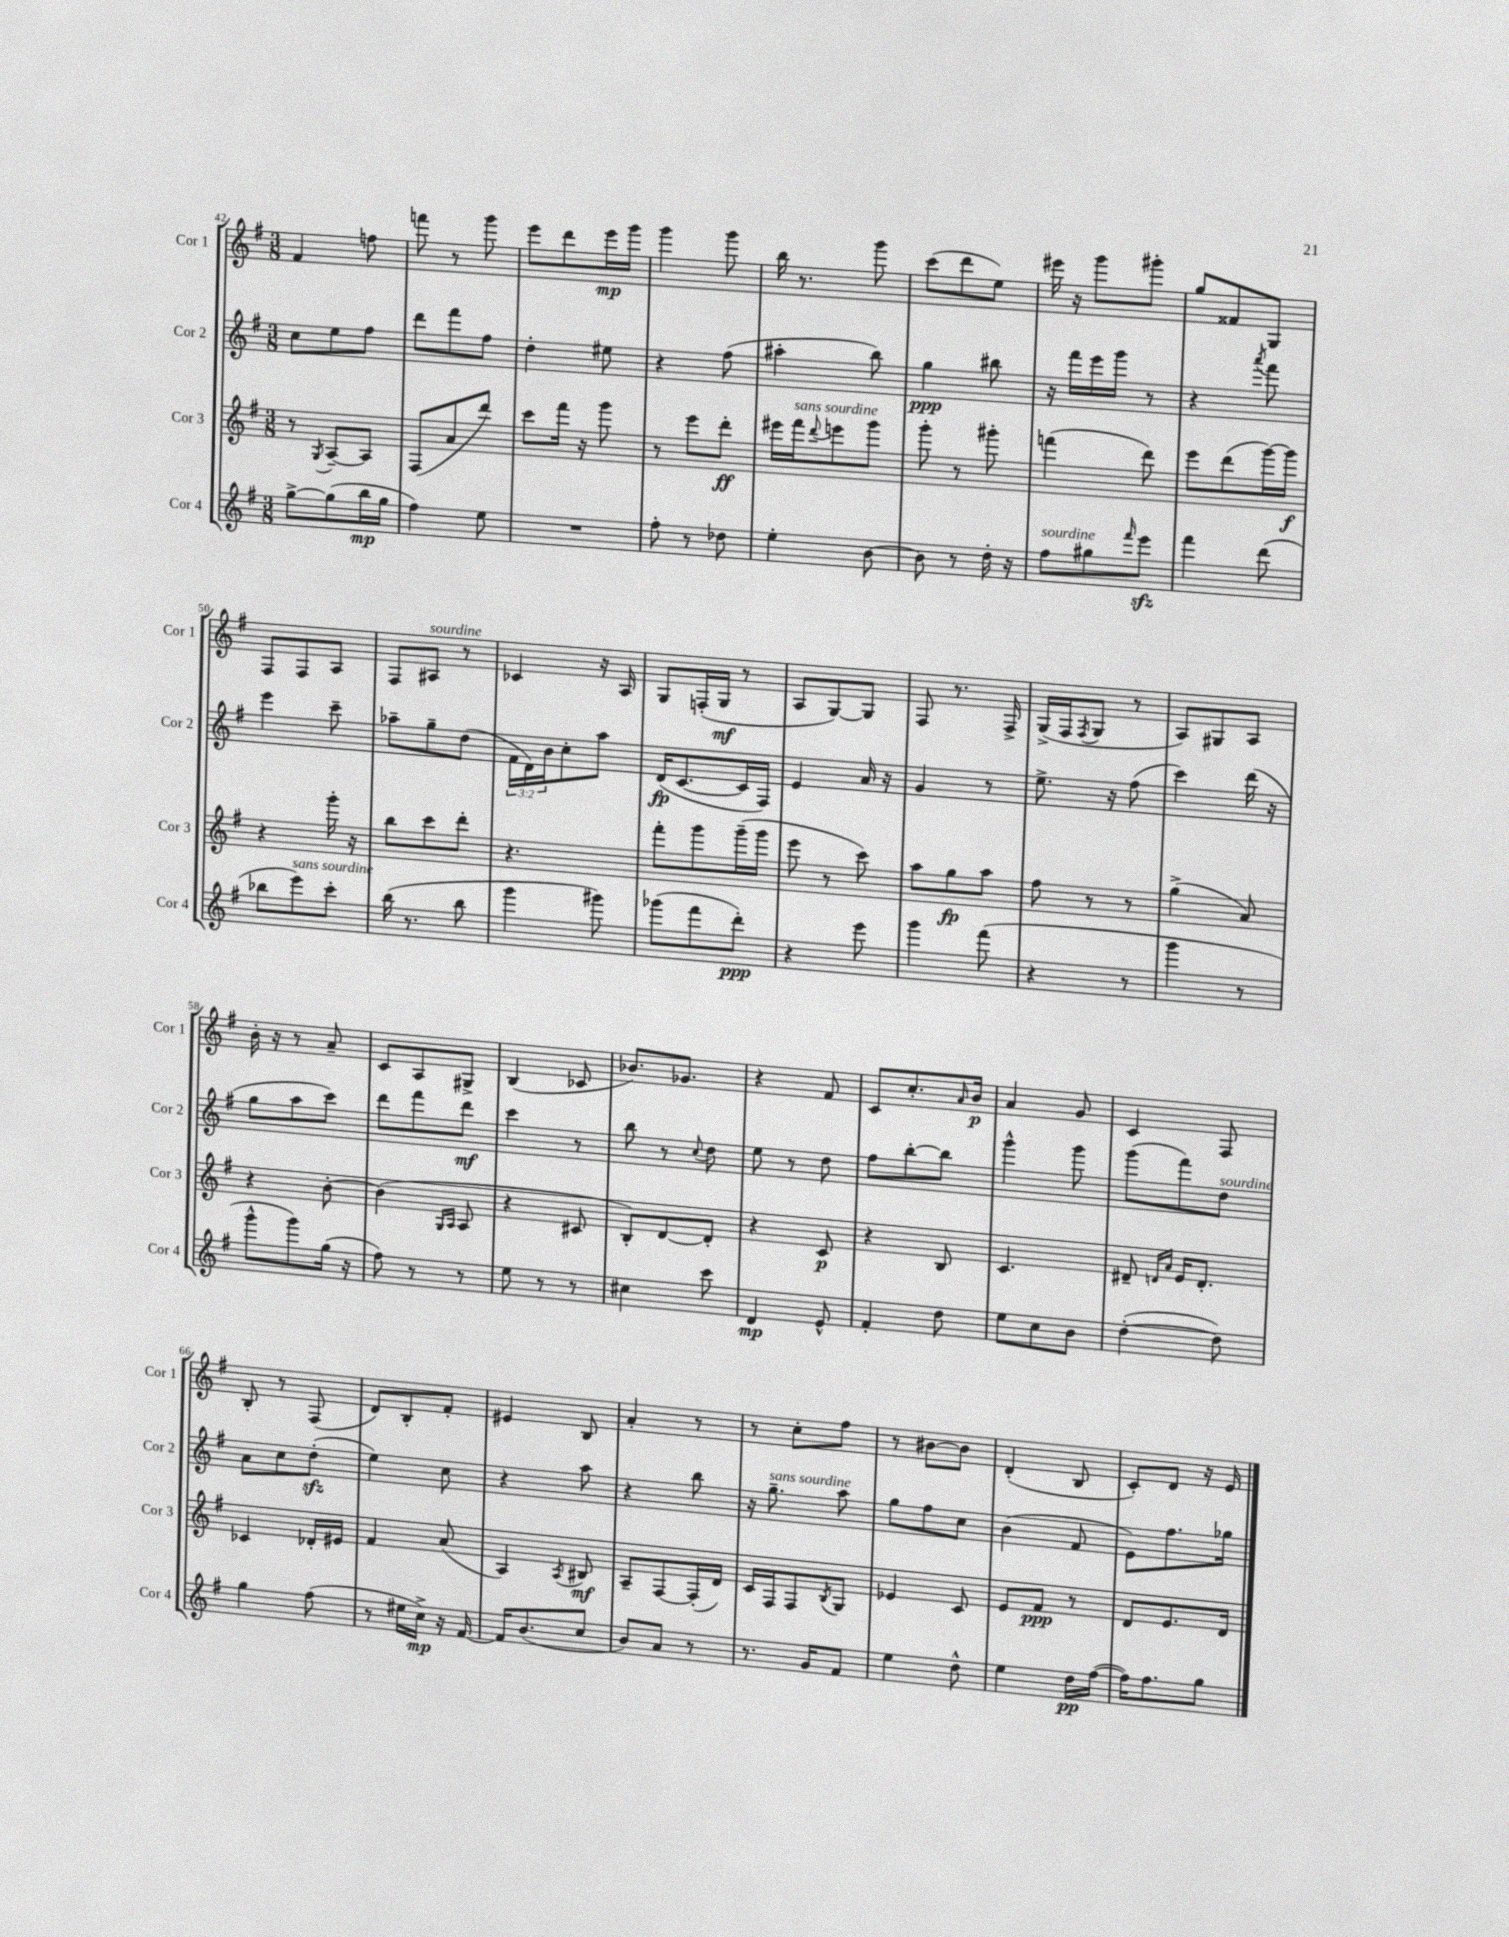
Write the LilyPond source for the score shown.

<<
\new StaffGroup <<
\new Staff = "s0" \with { instrumentName = "Cor 1" shortInstrumentName = "Cor 1" } {
    \clef treble \key g \major \numericTimeSignature \time 3/8
    fis'4 f''8 |
    f'''8 r8 g'''8 |
    e'''8 d'''8 e'''16\mp g'''16 |
    g'''4 g'''8 |
    b''16 r8. g'''8 |
    c'''8( d'''8 e''8) |
    eis'''16 r16 g'''8 gis'''8-. |
    g''8 fisis'8 g8 |
    fis8 fis8 a8 |
    fis8 ais8^\markup { \italic "sourdine" } r8 |
    ces'4 r16 a16 |
    g8 f16-.( g16\mf r8 |
    a8 g8~) g8 |
    fis8 r8. fis16-> |
    g16->( fis16 \acciaccatura { fis8 } g8 r8 |
    a8) gis8 a8 |
    b'16-. r16 r8 a'8-- |
    c'8 a8 gis8-> |
    b4( ces'8 |
    bes'8.) ges'8. |
    r4 fis'8 |
    c'8 c''8.-. \grace { a'16 } b'16\p |
    a'4 g'8 |
    c'4 fis8 |
    b8-. r8 fis8( |
    d'8) b8-. fis'8-. |
    eis'4 b8 |
    a'4-. r8 |
    r8 c''8-. fis''8 |
    r8 bis'8~ bis'8 |
    d'4-.( b8 |
    c'8-.) d'8 r16 e'16 \bar "|." |
}
\new Staff = "s1" \with { instrumentName = "Cor 2" shortInstrumentName = "Cor 2" } {
    \clef treble \key g \major \numericTimeSignature \time 3/8 \override Staff.TupletNumber.text = #tuplet-number::calc-fraction-text
    c''8 e''8 fis''8 |
    d'''8 fis'''8 fis''8 |
    d''4-. eis''8 |
    r4 fis''8( |
    ais''4-. b''8) |
    g''4\ppp bis''8 |
    r16 fis'''16 e'''16 g'''16 r8 |
    r4 \acciaccatura { a'''8 } fis'''8 |
    e'''4 c'''8-- |
    aes''8-- g''8-- d''8( |
    \tuplet 3/2 { fis'16 d'16) b'16 } c''8-. a''8 |
    d'16\fp( c'8.~ c'16 fis16) |
    e'4 a'16 r16 |
    g'4 r8 |
    e''8.-> r16 fis''8( |
    c'''4) d'''16( r16 |
    g''8 a''8 c'''8) |
    d'''8 fis'''8 d'''8\mf |
    c'''4 r8 |
    b''8 r8 \appoggiatura { c''8 } d''8 |
    e''8 r8 d''8 |
    fis''8 b''8~-. b''8 |
    g'''4-^ g'''8 |
    g'''8( fis'''8) d''8^\markup { \italic "sourdine" } |
    a'8 c''8 d''8-.\sfz( |
    e''4) c''8 |
    r4 a''8 |
    r4 b''8 |
    r16 g''8.--^\markup { \italic "sans sourdine" } a''8 |
    g''8 fis''8 c''8 |
    b'4( fis'8 |
    e'8) fis''8. ges''16 \bar "|." |
}
\new Staff = "s2" \with { instrumentName = "Cor 3" shortInstrumentName = "Cor 3" } {
    \clef treble \key g \major \numericTimeSignature \time 3/8
    r8 \acciaccatura { g8 } a8~-- a8 |
    fis8( a'8 d'''8) |
    c'''8 fis'''16 r16 g'''8 |
    r8 e'''8 d'''8-.\ff |
    eis'''16 fis'''16^\markup { \italic "sans sourdine" } \appoggiatura { d'''8 } e'''8 g'''8 |
    g'''8-. r8 gis'''8-. |
    f'''4( d'''8) |
    e'''8 d'''8( g'''16~) g'''16\f |
    r4 g'''16-. r16 |
    b''8 c'''8 d'''8-. |
    r4. |
    fis'''8-. g'''8 g'''16--( g'''16 |
    e'''8 r8 c'''8) |
    a''8 g''8\fp a''8 |
    fis''8 r8 r8 |
    g''4->( a'8) |
    r4 b'8~-. |
    b'4( \grace { g16 a16 } a8 |
    r4 cis'8 |
    b8-.) d'8~ d'8-. |
    r4 c'8\p |
    r4 b8 |
    c'4. |
    dis'8-- \grace { d'16 a'16 } e'16 d'8.-. |
    ces'4 des'16-. eis'16 |
    fis'4 a'8( |
    a4) \acciaccatura { a8 } bis8\mf |
    a8-- fis8~ fis16-.( d'16) |
    c'16 fis16 fis8 \acciaccatura { b8 } g8 |
    ees'4 c'8 |
    e'8 fis'8\ppp r8 |
    d'8 e'8. d'16 \bar "|." |
}
\new Staff = "s3" \with { instrumentName = "Cor 4" shortInstrumentName = "Cor 4" } {
    \clef treble \key g \major \numericTimeSignature \time 3/8
    g''8~-> g''8( b''16\mp g''16 |
    fis''4) e''8 |
    R4. |
    fis''8-. r8 des''8 |
    e''4-. b'8~ |
    b'8 r8 d''16-. r16 |
    fis''8^\markup { \italic "sourdine" } gis''8 \grace { fis'''16 } e'''8\sfz |
    fis'''4 d'''8( |
    bes''8 e'''8^\markup { \italic "sans sourdine" }) c'''8-. |
    b''16( r8. b''8 |
    g'''4 gis'''8) |
    ges'''8( fis'''8 d'''8-.\ppp) |
    r4 e'''8 |
    g'''4 fis'''8( |
    r4 r8 |
    g'''4 r8 |
    g'''8-^ g'''8) g''16( r16 |
    fis''8) r8 r8 |
    e''8 r8 r8 |
    cis''4 c'''8 |
    d'4\mp e'8-^ |
    fis'4-. d''8 |
    e''8 c''8 b'8 |
    d''4~-.( d''8) |
    g''4 fis''8( |
    r8 eis''16 c''16->\mp) r16 fis'16~ |
    fis'16 b'8.( c''8 |
    b'8) a'8 r8 |
    r8. g'16 fis'8 |
    e''4 d''8-^ |
    e''4 d''16\pp fis''16~( |
    fis''16) fis''8. g''8 \bar "|." |
}
>>
>>
\layout { \context { \Score currentBarNumber = #42 } }
